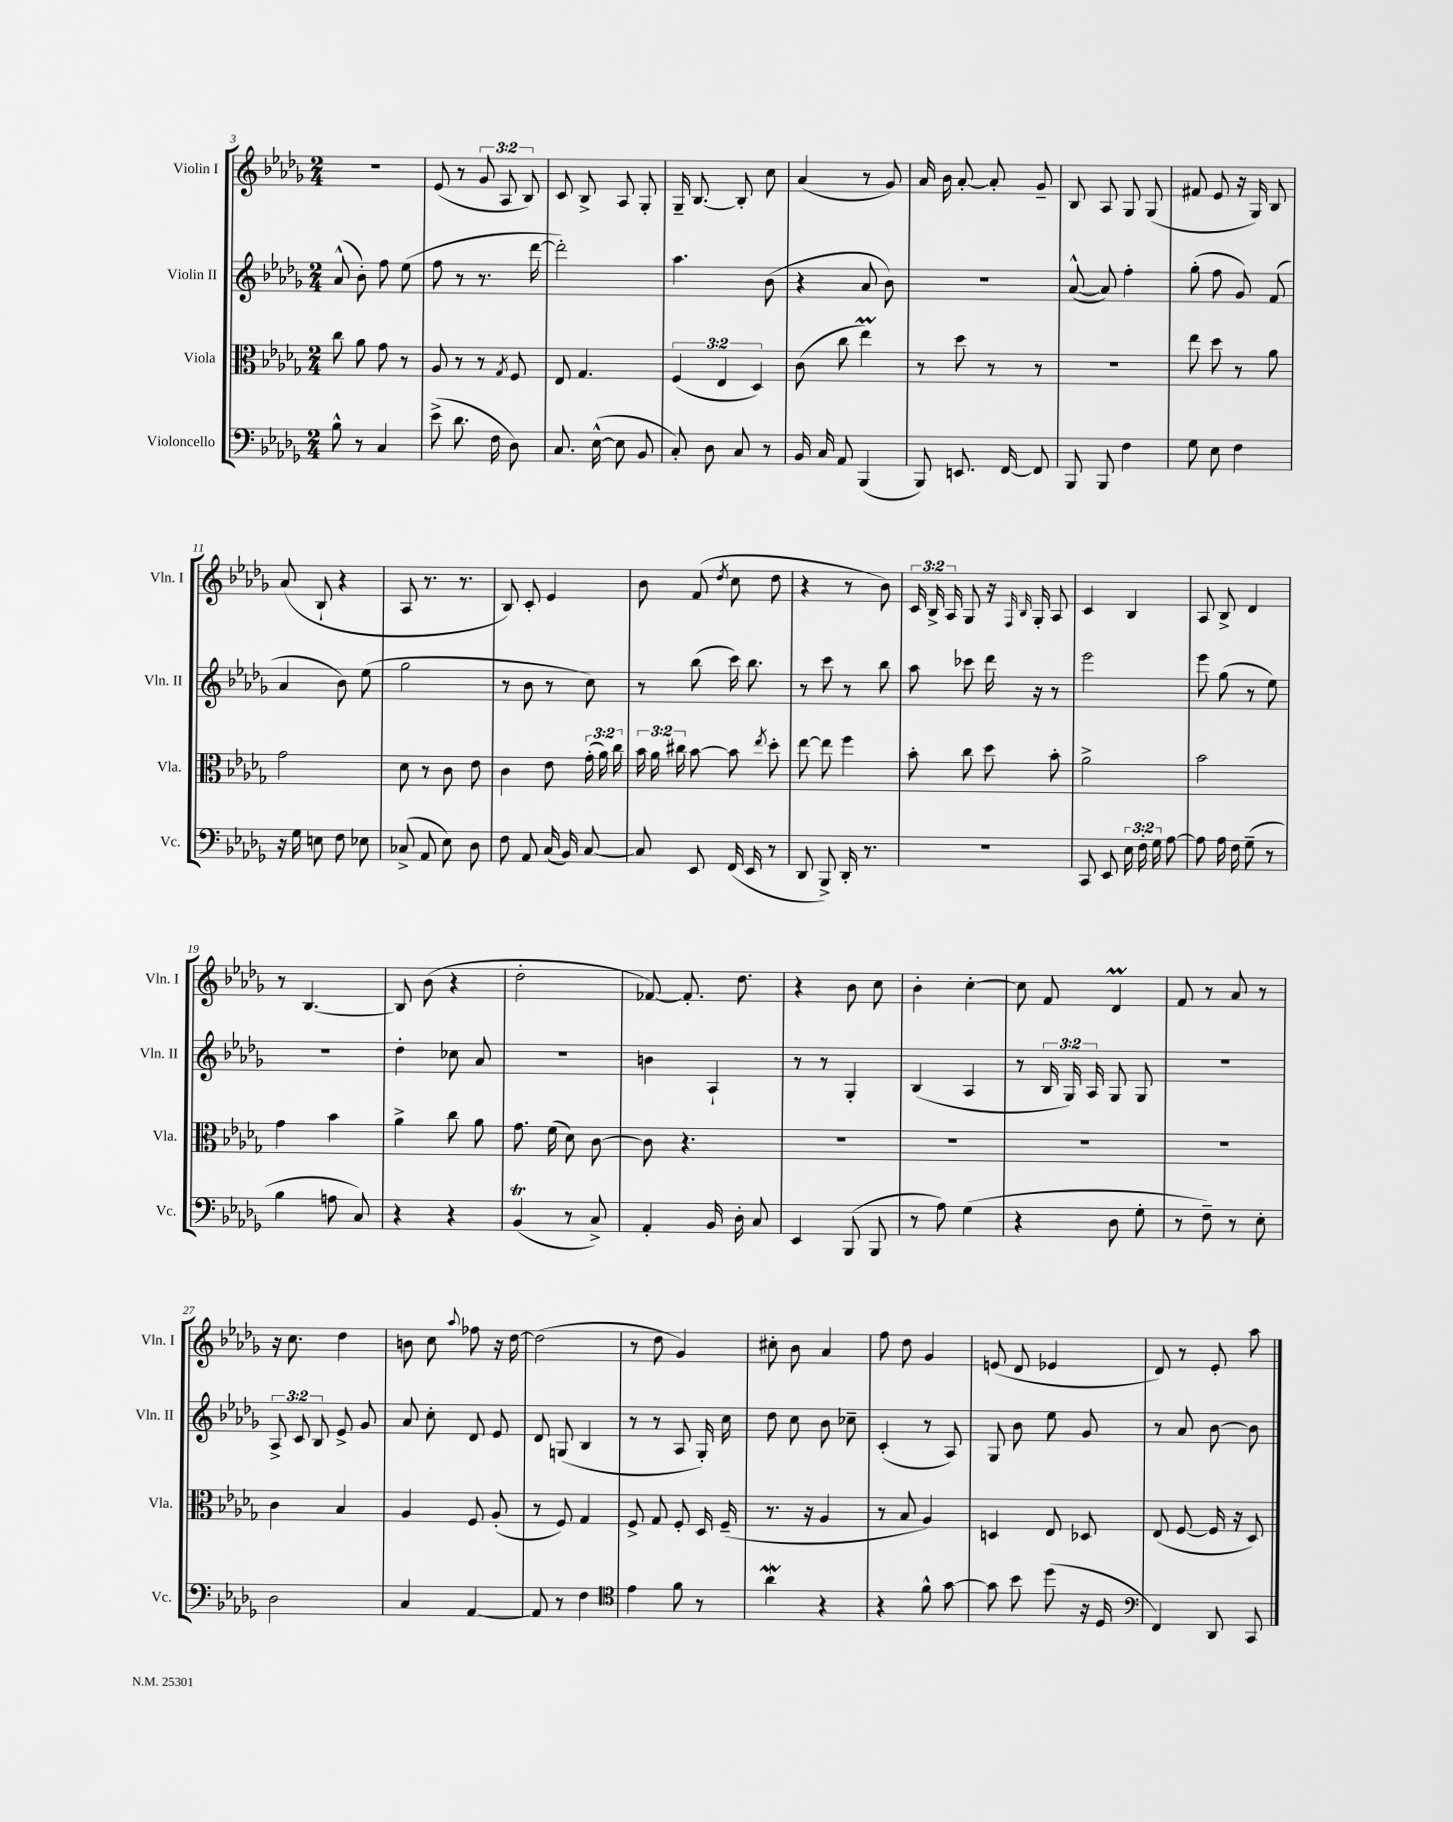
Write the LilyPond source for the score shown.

<<
\new StaffGroup <<
\new Staff = "s0" \with { instrumentName = "Violin I" shortInstrumentName = "Vln. I" } {
    \clef treble \key des \major \numericTimeSignature \time 2/4 \override Staff.TupletNumber.text = #tuplet-number::calc-fraction-text
    \autoBeamOff R2 |
    ees'8( r8 \tuplet 3/2 { ges'8 aes8 bes8) } |
    c'8 bes8-> aes8 ges8-. |
    ges16-- bes8.~ bes8-. c''8 |
    aes'4( r8 ges'8) |
    aes'16 bes'16 aes'8~-. aes'8-. ges'8-- |
    bes8 aes8 ges8 ges8( |
    fis'8 ees'8 r16 ges16) bes8 |
    aes'8( bes8-! r4 |
    aes8 r8. r8. |
    bes8) c'8-. ees'4 |
    bes'8 f'8( \acciaccatura { des''8 } c''8 des''8 |
    r4 r8 bes'8) |
    \tuplet 3/2 { c'16 bes16-> aes16 } ges8 r16 \grace { f16 bes16 } ges16-. aes8 |
    c'4 bes4 |
    aes8 bes8-> des'4 |
    r8 bes4.~ |
    bes8 bes'8( r4 |
    des''2-. |
    fes'8~) fes'8.-. des''8. |
    r4 bes'8 c''8 |
    bes'4-. c''4~-. |
    c''8 f'8 des'4\prall |
    f'8 r8 aes'8 r8 |
    r16 c''8. des''4 |
    b'8 c''8 \appoggiatura { aes''8 } fes''8 r16 des''16~ |
    des''2( |
    r8 des''8 ges'4) |
    cis''8-. bes'8 aes'4 |
    f''8 des''8 ges'4 |
    e'8( des'8 ees'4 |
    des'8) r8 ees'8-. aes''8 \bar "|." |
}
\new Staff = "s1" \with { instrumentName = "Violin II" shortInstrumentName = "Vln. II" } {
    \clef treble \key des \major \numericTimeSignature \time 2/4 \override Staff.TupletNumber.text = #tuplet-number::calc-fraction-text
    \autoBeamOff aes'8-^( bes'8-.) f''8 ees''8( |
    f''8 r8 r8. des'''16~ |
    des'''2-.) |
    aes''4. bes'8( |
    r4 aes'8 bes'8) |
    r2 |
    aes'8~-^( aes'8) f''4-. |
    ges''8-.( f''8 ges'8) f'8( |
    aes'4 bes'8) ees''8( |
    ges''2 |
    r8 bes'8 r8 c''8) |
    r8 bes''8( c'''16) bes''8. |
    r8 c'''8 r8 bes''8 |
    aes''8 ces'''8 des'''16 r16 r8 |
    ees'''2 |
    ees'''8 ges''8( r8 ees''8) |
    r2 |
    des''4-. ces''8 aes'8 |
    R2 |
    b'4 aes4-! |
    r8 r8 ges4-. |
    bes4( aes4 |
    r8 \tuplet 3/2 { bes16 ges16) aes16 } ges8 ges8 |
    r2 |
    \tuplet 3/2 { aes8-> c'8 bes8 } ees'8-> ges'8 |
    aes'8 c''8-. des'8 ees'8 |
    des'8 g8( bes4 |
    r8 r8 aes8 ges16-.) c''16 |
    des''8 c''8 bes'8 ces''8-- |
    c'4-.( r8 aes8) |
    ges8 bes'8 ees''8 ges'8 |
    r8 aes'8 bes'8~ bes'8 \bar "|." |
}
\new Staff = "s2" \with { instrumentName = "Viola" shortInstrumentName = "Vla." } {
    \clef alto \key des \major \numericTimeSignature \time 2/4 \override Staff.TupletNumber.text = #tuplet-number::calc-fraction-text
    \autoBeamOff c''8 aes'8 ges'8 r8 |
    aes8 r8 r8 \acciaccatura { ges8 } f8 |
    ees8 ges4. |
    \tuplet 3/2 { f4( ees4 des4) } |
    c'8( c''8 ees''4\prall) |
    r8 des''8 r8 r8 |
    R2 |
    ees''8 des''8 r8 aes'8 |
    ges'2 |
    des'8 r8 c'8 ees'8 |
    c'4 ees'8 \tuplet 3/2 { ges'16-.( aes'16) c''16 } |
    \tuplet 3/2 { bes'16 aes'16 cis''16 } bes'8~ bes'8 \acciaccatura { ees''8 } des''8-. |
    ees''8~ ees''8 f''4 |
    bes'8-. c''8 des''8 bes'8-. |
    aes'2-> |
    bes'2 |
    ges'4 bes'4 |
    aes'4-> c''8 aes'8 |
    ges'8. f'16( des'8) c'8~ |
    c'8 r4. |
    R2 |
    R2 |
    R2 |
    R2 |
    c'4 bes4 |
    aes4 f8 aes8-.( |
    r8 f8) ges4 |
    f8-> ges8 f8-. des16 f16--( |
    r8. r16 aes4 |
    r8 bes8 aes4) |
    d4 ees8 des8 |
    ees8( f8~ f16 r16 des8) \bar "|." |
}
\new Staff = "s3" \with { instrumentName = "Violoncello" shortInstrumentName = "Vc." } {
    \clef bass \key des \major \numericTimeSignature \time 2/4 \override Staff.TupletNumber.text = #tuplet-number::calc-fraction-text
    \autoBeamOff bes8-^ r8 c4 |
    ees'8->( des'8. f16 des8) |
    c8. ees16~-^( ees8 bes,8 |
    c8-.) des8 c8 r8 |
    bes,16 c16 aes,8 bes,,4( |
    bes,,8) e,8. f,16~ f,8 |
    bes,,8 bes,,8 f4 |
    ges8 ees8 f4 |
    r16 ges16 e8 f8 ees8 |
    ces8->( aes,8 ees8) des8 |
    f8 aes,8 c16( bes,16) c8~ |
    c8 ees,8 f,16( ees,16 r8 |
    des,8 bes,,8->) des,16-. r8. |
    R2 |
    c,8 ees,8 \tuplet 3/2 { ees16 f16-. ges16 } aes8~ |
    aes8 aes16 f16 ges8--( r8 |
    bes4 a8 c8) |
    r4 r4 |
    bes,4\trill( r8 c8->) |
    aes,4-. bes,16 des16-. c8 |
    ees,4 bes,,8( bes,,8 |
    r8 aes8) ges4( |
    r4 des8 ges8-. |
    r8 f8--) r8 ees8-. |
    des2 |
    c4 aes,4~ |
    aes,8 r8 f4 |
    \clef tenor ees'4 f'8 r8 |
    aes'4\mordent r4 |
    r4 f'8-^ ges'8~ |
    ges'8 bes'8 des''8( r16 des16 |
    \clef bass f,4) des,8 c,8 \bar "|." |
}
>>
>>
\layout { \context { \Score currentBarNumber = #3 } }
